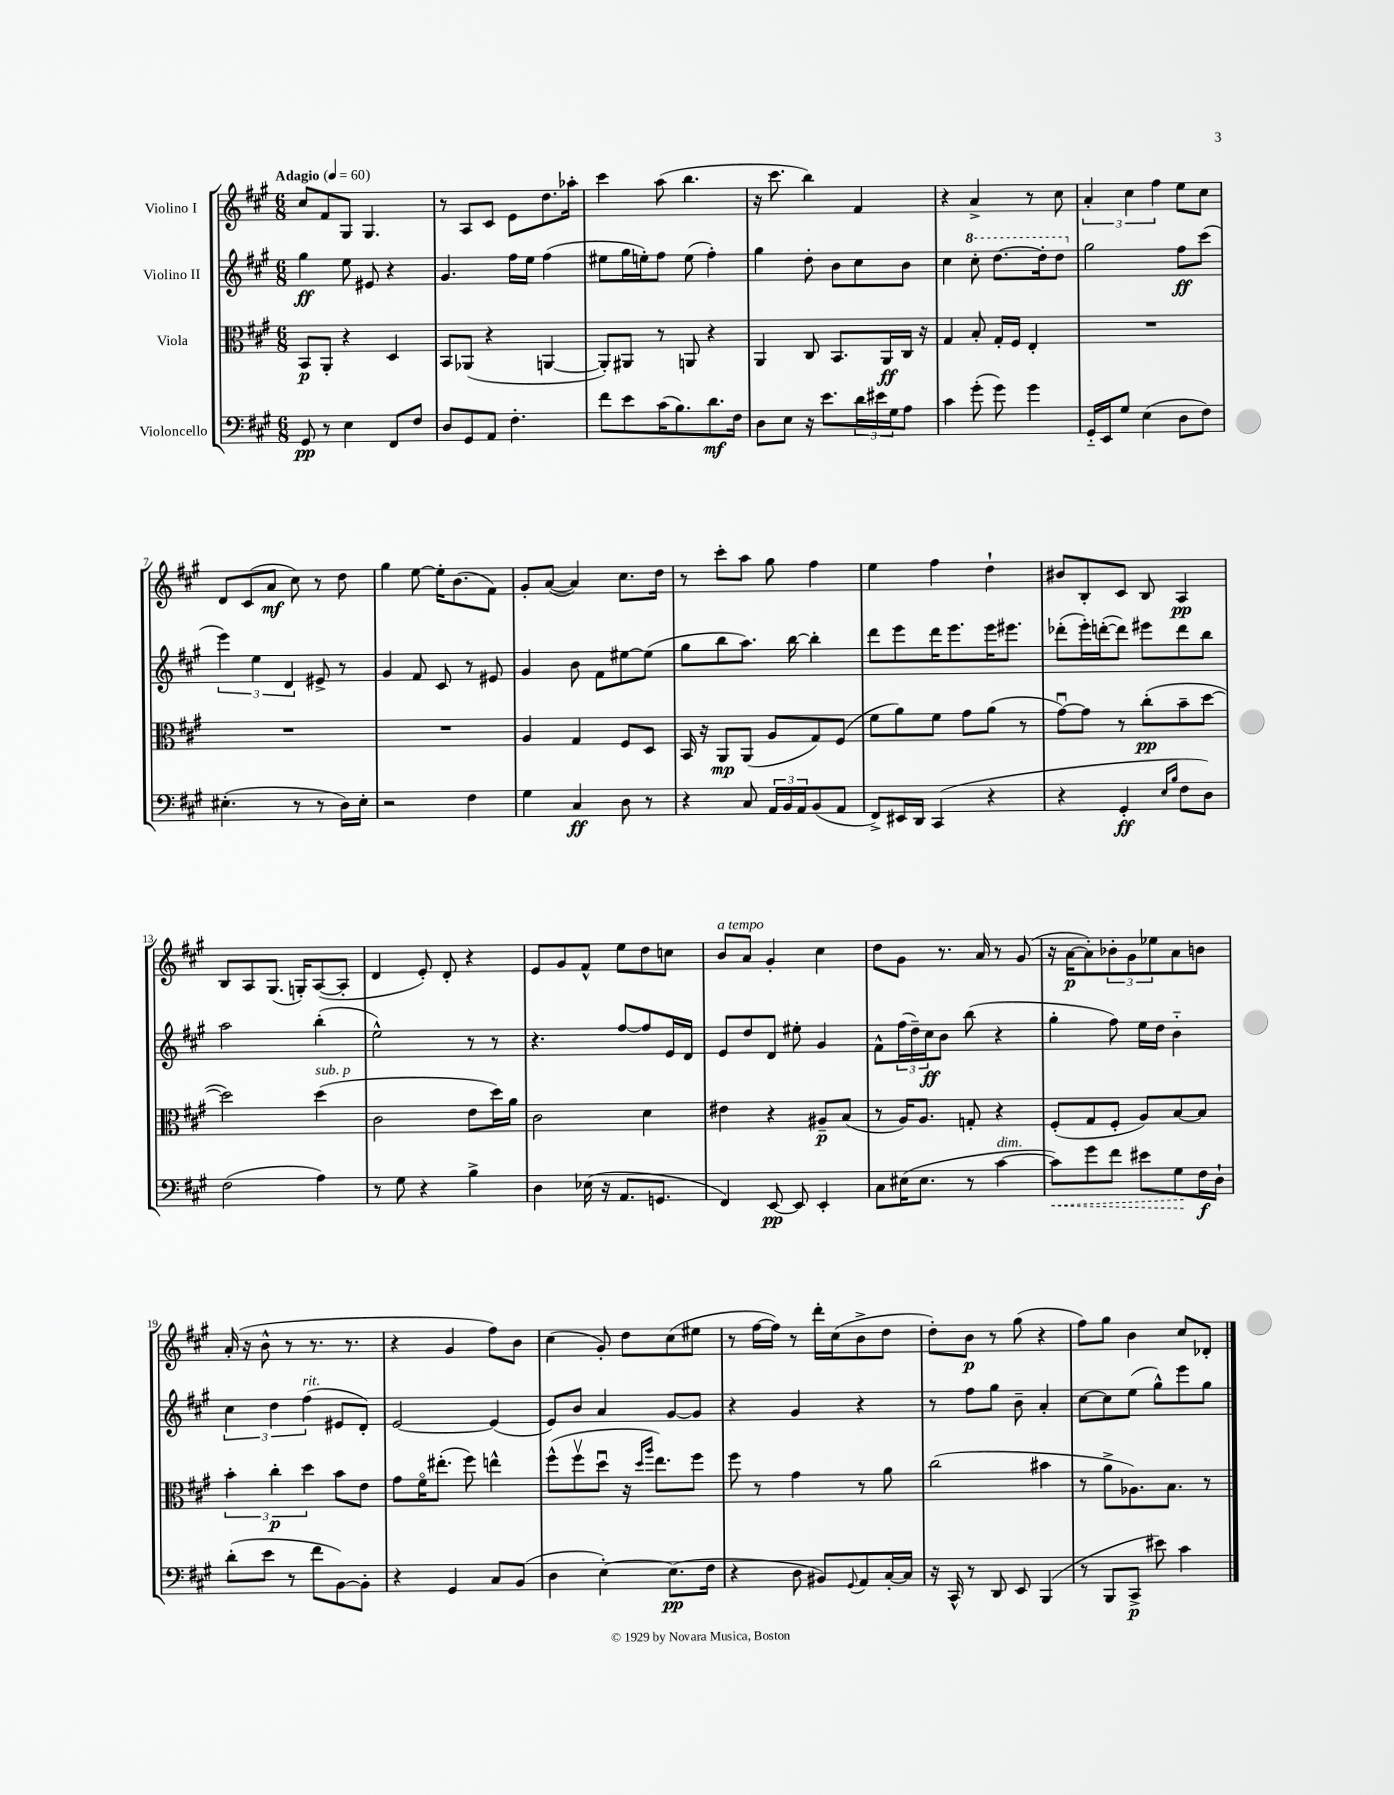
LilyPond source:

<<
\new StaffGroup <<
\new Staff = "s0" \with { instrumentName = "Violino I" } {
    \clef treble \key a \major \numericTimeSignature \time 6/8 \tempo "Adagio" 4 = 60
    cis''8 fis'8 gis8 gis4. |
    r8 a8 cis'8 e'8 d''8. aes''16-. |
    cis'''4 a''8( b''4. |
    r16 cis'''8. b''4) fis'4 |
    r4 a'4-> r8 cis''8 |
    \tuplet 3/2 { a'4-. cis''4 fis''4 } e''8 cis''8 |
    d'8 cis'8( a'8\mf cis''8) r8 d''8 |
    gis''4 e''8~ e''16-. b'8.( fis'8) |
    gis'8-. a'8~( a'4) cis''8. d''16 |
    r8 cis'''8-. a''8 gis''8 fis''4 |
    e''4 fis''4 d''4-! |
    bis'8 b8-. cis'8 b8 a4\pp |
    b8 a8 gis8.( g16-.) a8~( a8-. |
    d'4 e'8-.) d'8-. r4 |
    e'8 gis'8 fis'8-^ e''8 d''8 c''8 |
    b'8^\markup { \italic "a tempo" } a'8 gis'4-. cis''4 |
    d''8 gis'8 r8. a'16 r8 gis'8( |
    r16 a'16~\p a'8-.) \tuplet 3/2 { bes'8-. gis'8 ees''8 } a'8 b'8 |
    a'16-.( r16 b'8-^ r8 r8. r8. |
    r4 gis'4 fis''8) b'8 |
    cis''4( gis'8-.) d''8 cis''8( eis''8 |
    r8 fis''16~ fis''16) r8 d'''16-. cis''16( b'8-> d''8 |
    d''8-.) b'8\p r8 gis''8( r4 |
    fis''8) gis''8 b'4 cis''8 des'8-. \bar "|." |
}
\new Staff = "s1" \with { instrumentName = "Violino II" } {
    \clef treble \key a \major \numericTimeSignature \time 6/8
    gis''4\ff e''8 eis'8 r4 |
    gis'4. fis''16 e''16 fis''4( |
    eis''8 gis''16 e''16-.) fis''8 e''8( fis''4-.) |
    gis''4 d''8-. b'8 cis''8 b'8 |
    cis''4 \ottava #1 cis'''8-. d'''8.~ d'''16-. d'''8 \ottava #0 |
    gis''2 fis''8\ff cis'''8( |
    \tuplet 3/2 { e'''4) e''4 d'4 } eis'8-> r8 |
    gis'4 fis'8 cis'8 r8 eis'8 |
    gis'4 b'8 fis'8 eis''8~ eis''8( |
    gis''8 b''8 a''8.) b''16~ b''4-. |
    d'''8 e'''8 d'''16 e'''8. e'''16 eis'''8. |
    des'''8-.( e'''16-.) d'''16~-.( d'''8) eis'''8 d'''8 b''8 |
    a''2 b''4-.( |
    e''2-^) r8 r8 |
    r4. fis''8~ fis''8 e'16 d'16 |
    e'8 d''8 d'8 eis''8-. gis'4 |
    fis'8-^ \tuplet 3/2 { fis''16( d''16--) cis''16\ff } b'8 b''8( r4 |
    gis''4-. fis''8) e''16 d''16 b'4-_ |
    \tuplet 3/2 { cis''4 d''4 fis''4^\markup { \italic "rit." }( } eis'8 d'8-.) |
    e'2~ e'4( |
    e'8) b'8 a'4 gis'8~ gis'8 |
    r4 gis'4 r4 |
    r8 fis''8 gis''8 b'8-- a'4-. |
    cis''8~ cis''8 e''8( gis''8-^) e'''8 gis''8 \bar "|." |
}
\new Staff = "s2" \with { instrumentName = "Viola" } {
    \clef alto \key a \major \numericTimeSignature \time 6/8
    b,8\p a,8-. r4 d4 |
    b,8 aes,8( r4 a,4~ |
    a,8-.) ais,8 r8 a,8 r4 |
    a,4 cis8 b,8. a,16\ff cis16 r16 |
    gis4 b8-. gis16-. fis16 e4-. |
    R2. |
    R2. |
    R2. |
    a4 gis4 fis8 d8 |
    b,16 r16 a,8\mp a,8( a8 gis8) fis8( |
    fis'8 a'8) fis'8 gis'8 a'8( r8 |
    gis'8~\downbow) gis'8 r8 cis''8-.\pp( b'8-- d''8~ |
    d''2) d''4^\markup { \italic "sub. p" }( |
    cis'2 e'8 d''16) a'16 |
    cis'2 d'4 |
    eis'4 r4 ais8--\p b8( |
    r8 a16) a8. g8-. r4 |
    fis8-.( gis8 fis8-. a8) b8~ b8 |
    \tuplet 3/2 { b'4-. cis''4-.\p d''4 } b'8 e'8 |
    gis'8 fis'16\flageolet eis''8.-.( fis''8) e''4-^ |
    fis''8-^( fis''8\upbow d''8\downbow r16 \grace { d''16 a''16 } e''8.) fis''8 |
    fis''8 r8 gis'4 r8 a'8 |
    cis''2( bis'4 |
    r8 a'8-> aes8.) b8. r8 \bar "|." |
}
\new Staff = "s3" \with { instrumentName = "Violoncello" } {
    \clef bass \key a \major \numericTimeSignature \time 6/8
    gis,8\pp r8 e4 fis,8 fis8 |
    d8 gis,8 a,8 fis4.-. |
    fis'8 e'8 cis'16( b8.) d'8.\mf fis16 |
    d8 e8 r16 e'8. \tuplet 3/2 { d'16 eis'16 gis16 } a8 |
    cis'4 gis'8-.( gis'8) gis'4 |
    gis,16-_ e,16 gis8 e4( d8 fis8) |
    eis4.-.( r8 r8 d16) eis16-. |
    r2 fis4 |
    gis4 cis4\ff d8 r8 |
    r4 cis8 \tuplet 3/2 { a,16 b,16 a,16 } b,8( a,8 |
    fis,8->) eis,16 d,16 cis,4( r4 |
    r4 gis,4-.\ff \grace { e16 b16 } fis8 d8) |
    fis2( a4) |
    r8 gis8 r4 b4-> |
    d4 ees16( r16 a,8. g,8. |
    fis,4) e,8~\pp e,8 e,4-. |
    cis8 eis16( eis8. r8 cis'4~^\markup { \italic "dim." } |
    \once \override Hairpin.style = #'dashed-line cis'8\<) gis'8 fis'8 eis'8 gis8\! fis16\f d16-! |
    d'8-.( e'8 r8 fis'8 b,8~) b,8-. |
    r4 gis,4 cis8 b,8( |
    d4 e4~-.) e8.\pp( fis16 |
    r4 d8 bis,8) \appoggiatura { gis,8 } a,8 cis16~-. cis16 |
    r16 cis,16-^ r8 d,8 e,8 b,,4( |
    r8 b,,8 cis,8->\p eis'8) cis'4 \bar "|." |
}
>>
>>
